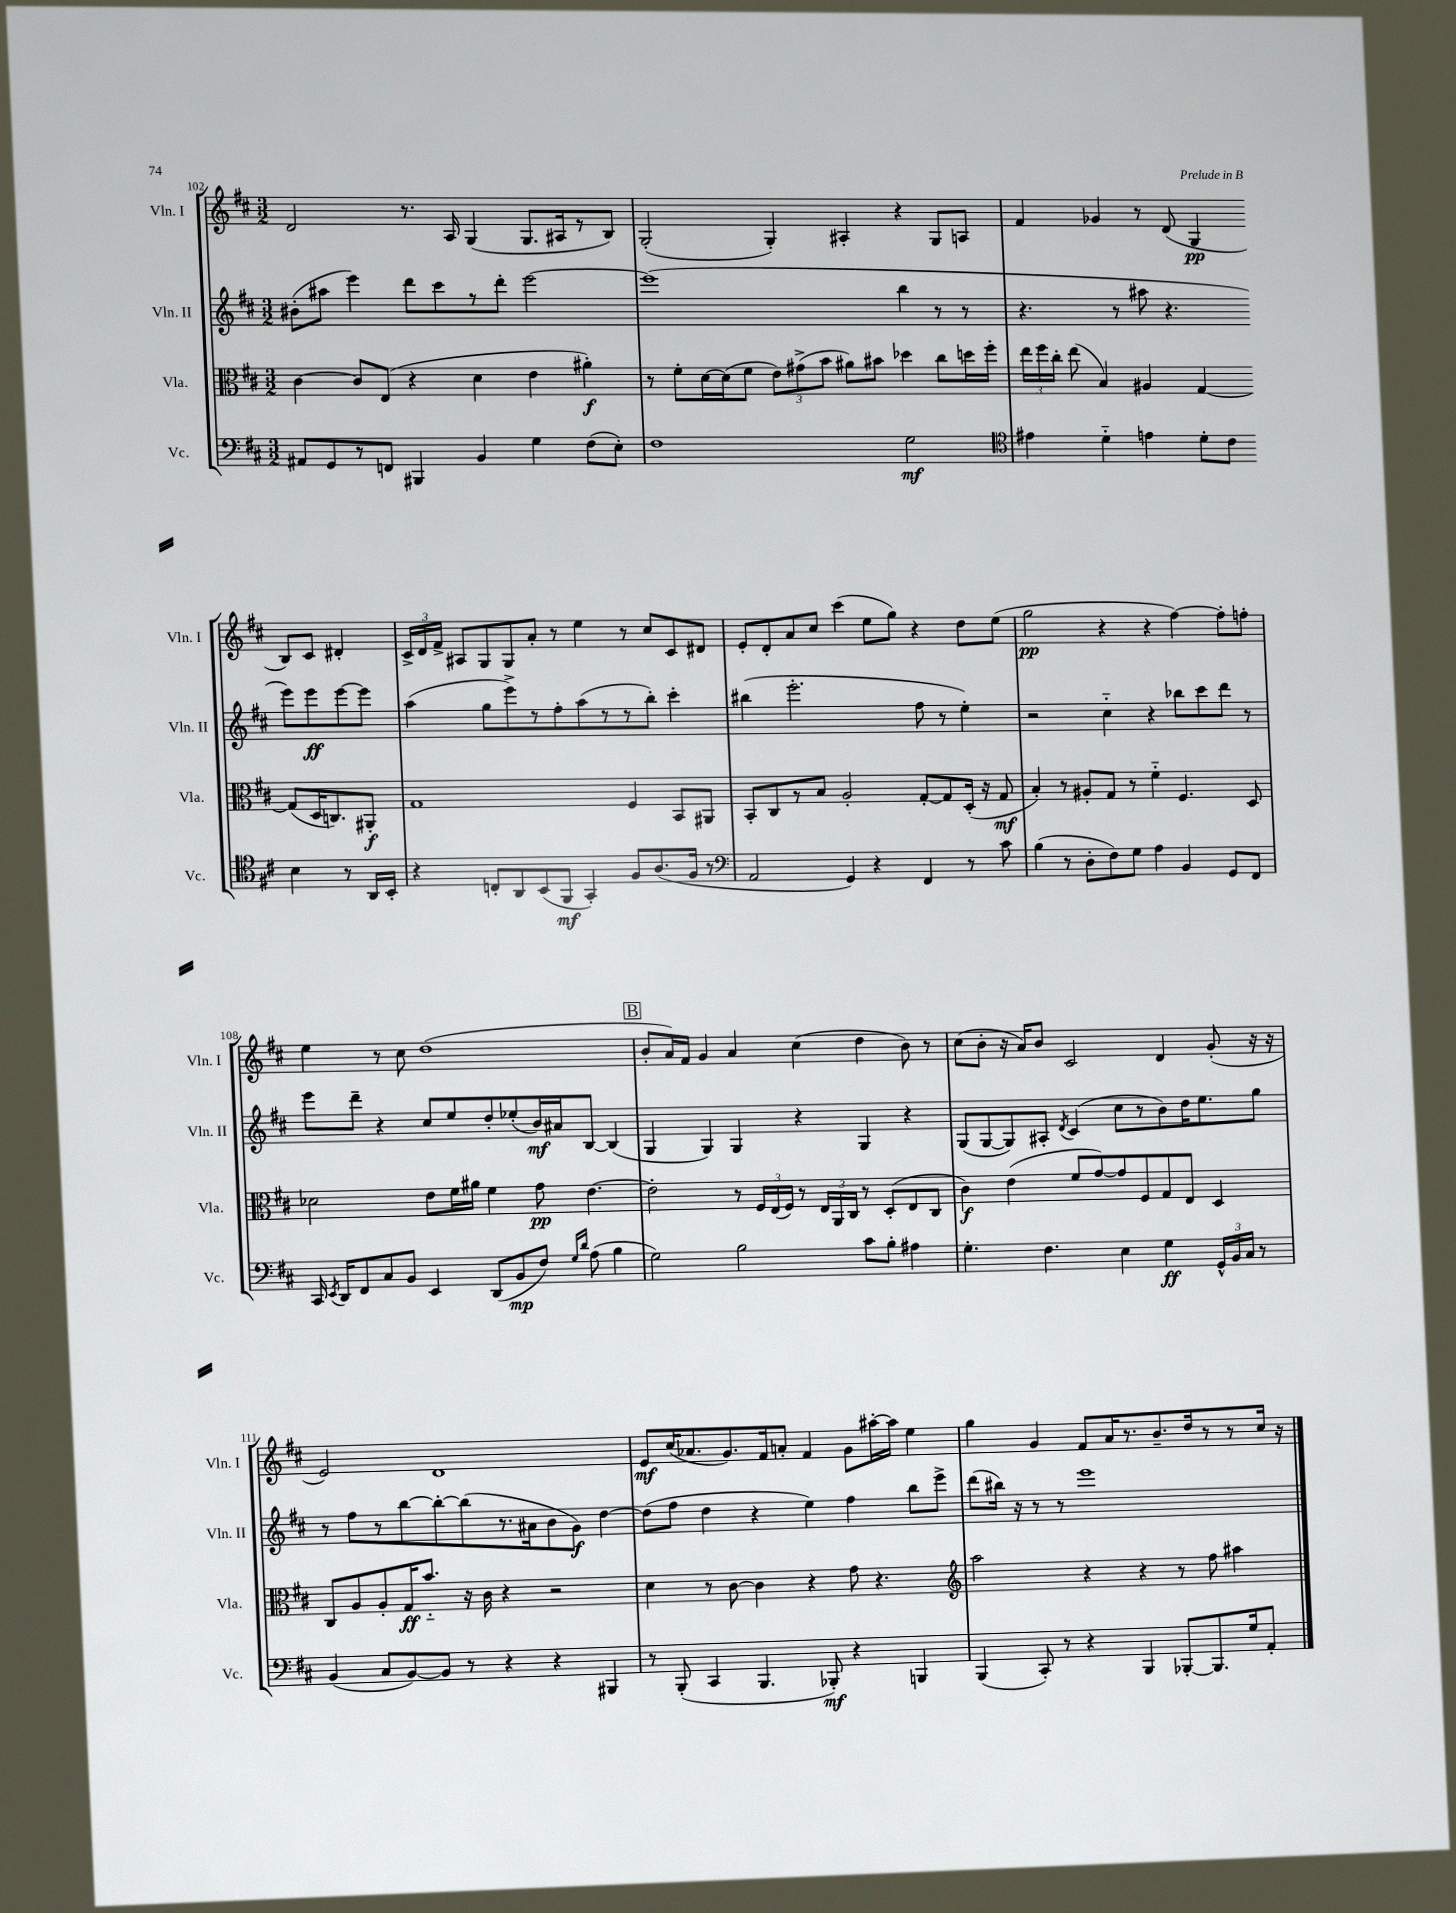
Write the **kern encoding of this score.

**kern	**kern	**kern	**kern
*staff4	*staff3	*staff2	*staff1
*clefF4	*clefC3	*clefG2	*clefG2
*k[f#c#]	*k[f#c#]	*k[f#c#]	*k[f#c#]
*M3/2	*M3/2	*M3/2	*M3/2
8AA#	[4c#	(8b#'	2d
8GG	.	8aa#	.
8r	8c#]	4eee)	.
8FF	(8E	.	.
4BBB#	4r	8ddd	8.r
.	.	8ccc#	.
.	.	.	16A
4BB	4d	8r	(4G
.	.	8ddd'	.
4G	4e	[2eee	8.G
.	.	.	16A#
(8F#	4a#')	.	8r
8E')	.	.	8B)
=	=	=	=
1F#	8r	(1eee]	(2G'
.	8f#'	.	.
.	[16d	.	.
.	(16d]	.	.
.	8f#	.	.
.	12e)	.	4G')
.	(12g#^	.	.
.	12b	.	.
.	8a#)	.	4A#'
.	8b#	.	.
2G	4dd-	4bb	4r
.	8cc#	8r	8G
.	16dd	8r	8A
.	16ff#'	.	.
=	=	=	=
*clefC4	*	*	*
4e#	24ee	4.r	4f#
.	24ff#	.	.
.	24cc#'	.	.
.	(8ee	.	.
4d'~	4B)	.	4g-
.	.	8r	.
4e	4A#	8aa#	8r
.	.	4.r	(8d
8d'	[4G	.	4G
8c#	.	.	.
4B	(8G]	8eee)	8B)
.	16D	8eee	8c#
.	8.C)	.	.
8r	.	[8eee	4d#'
16AA	8AA#'	8eee]	.
16BB'	.	.	.
=	=	=	=
4r	1G	(4aa	24c#^
.	.	.	24d
.	.	.	24f#^
.	.	.	8A#
8C'	.	8gg	8G
8AA	.	8eee^)	8G
(8BB	.	8r	8a'
8FF#	.	8ff#'	8r
4GG')	.	(8aa	4ee
.	.	8r	.
8F#	4F#	8r	8r
(8.A	.	8bb')	8cc#
.	8BB	4ccc#'	8c#
16F#	.	.	.
8r	8AA#	.	8d#
=	=	=	=
*clefF4	*	*	*
2AA	8BB'	(4bb#	8e'
.	8C#	.	8d'
.	8r	2.eee'	8a
.	8B	.	8cc#
4GG)	2A'	.	(4ccc#
4r	.	.	8ee
.	.	.	8gg)
4FF#	[8G'	8ff#	4r
.	8G]	8r	.
8r	(16D'	4ee')	8dd
.	16r	.	.
8c#	8G	.	(8ee
=	=	=	=
(4B	4B')	2r	2gg
8r	8r	.	.
8D'	8A#'	.	.
8F#)	8G	4cc#'~	4r
8G	8r	.	.
4A	4f#'~	4r	4r
4BB	4.F#	8bb-	[4ff#)
.	.	8ccc#	.
8GG	.	8ddd	8ff#']
8FF#	8D	8r	8ff'
=	=	=	=
16CC#	2d-	8eee	4ee
8qEE	.	.	.
16DD	.	.	.
8FF#	.	8ddd~	.
8C#	.	4r	8r
8BB	.	.	8cc#
4EE	8e	8cc#	(1dd
.	16f#	8ee	.
.	16a#	.	.
(8DD	4f#	8dd'	.
8BB	.	(8ee-'	.
8F#)	8g	16b)	.
.	.	16a#	.
16qqG	.	.	.
16qqd	.	.	.
(8A	[4.e	[8B	.
4B	.	(4B]	.
=	=	=	=
2G)	2e']	4G	8b'
.	.	.	16a)
.	.	.	16f#
.	.	4G)	4g
2B	8r	4G	4a
.	24F#	.	.
.	(24E	.	.
.	24F#)	.	.
.	8r	4r	(4cc#
.	24E	.	.
.	24AA	.	.
.	24C#	.	.
8c#	8r	4G	4dd
8B'	(8D'	.	.
4A#	8E	4r	8b)
.	8C#	.	8r
=	=	=	=
4.G'	4c#)	(8G	(8cc#
.	.	[8G	8b'
.	(4e	8G])	16r
.	.	.	16a)
4.F#	.	8A#'	8b
.	.	8qd	.
.	8f#	(4c#	2c#
.	[8g)	.	.
4E	8g]	8cc#	.
.	8F#	8r	.
4G	8G	8b)	4d
.	8E	16dd	.
.	.	8.ee	.
24GG^^	4D	.	(8g'
24BB	.	.	.
24C#	.	.	.
8r	.	8gg	16r
.	.	.	16r
=	=	=	=
(4BB	8C#	8r	2e)
.	8A	8ff#	.
8C#	8A'	8r	.
[8BB)	16G	[8bb	.
.	8.b'~	.	.
8BB]	.	8bb'_	1d
8r	16r	(8bb]	.
.	16c#	.	.
4r	4r	8.r	.
.	.	16a#	.
4r	2r	8b	.
.	.	8g)	.
4BBB#	.	[4dd	.
=	=	=	=
8r	4d	(8dd]	8e
(8BBB'	.	8ff#	(16cc#
.	.	.	8.a-
4CC#	8r	4dd	.
.	[8c#	.	8.g)
4.BBB	4c#]	4r	.
.	.	.	16f#
.	.	.	8a'
.	4r	4ee)	4f#
8BBB-')	.	.	.
4r	8g	4ff#	8g
.	4.r	.	[16aa#'
.	.	.	16aa#]
4BBB	.	8bb	4ee
.	.	8eee^	.
=	=	=	=
*	*clefG2	*	*
(4BBB	2aa	(8ddd	4gg
.	.	16bb#)	.
.	.	16r	.
8CC#')	.	8r	4g
8r	.	8r	.
4r	4r	1eee	8f#
.	.	.	16a
.	.	.	8.r
4BBB	4r	.	.
.	.	.	8.b~
[8BBB-'	8r	.	.
.	.	.	16dd
8.BBB-]	8ff#	.	8r
.	4aa#	.	8r
16G	.	.	.
8AA'	.	.	16cc#
.	.	.	16r
==	==	==	==
*-	*-	*-	*-
